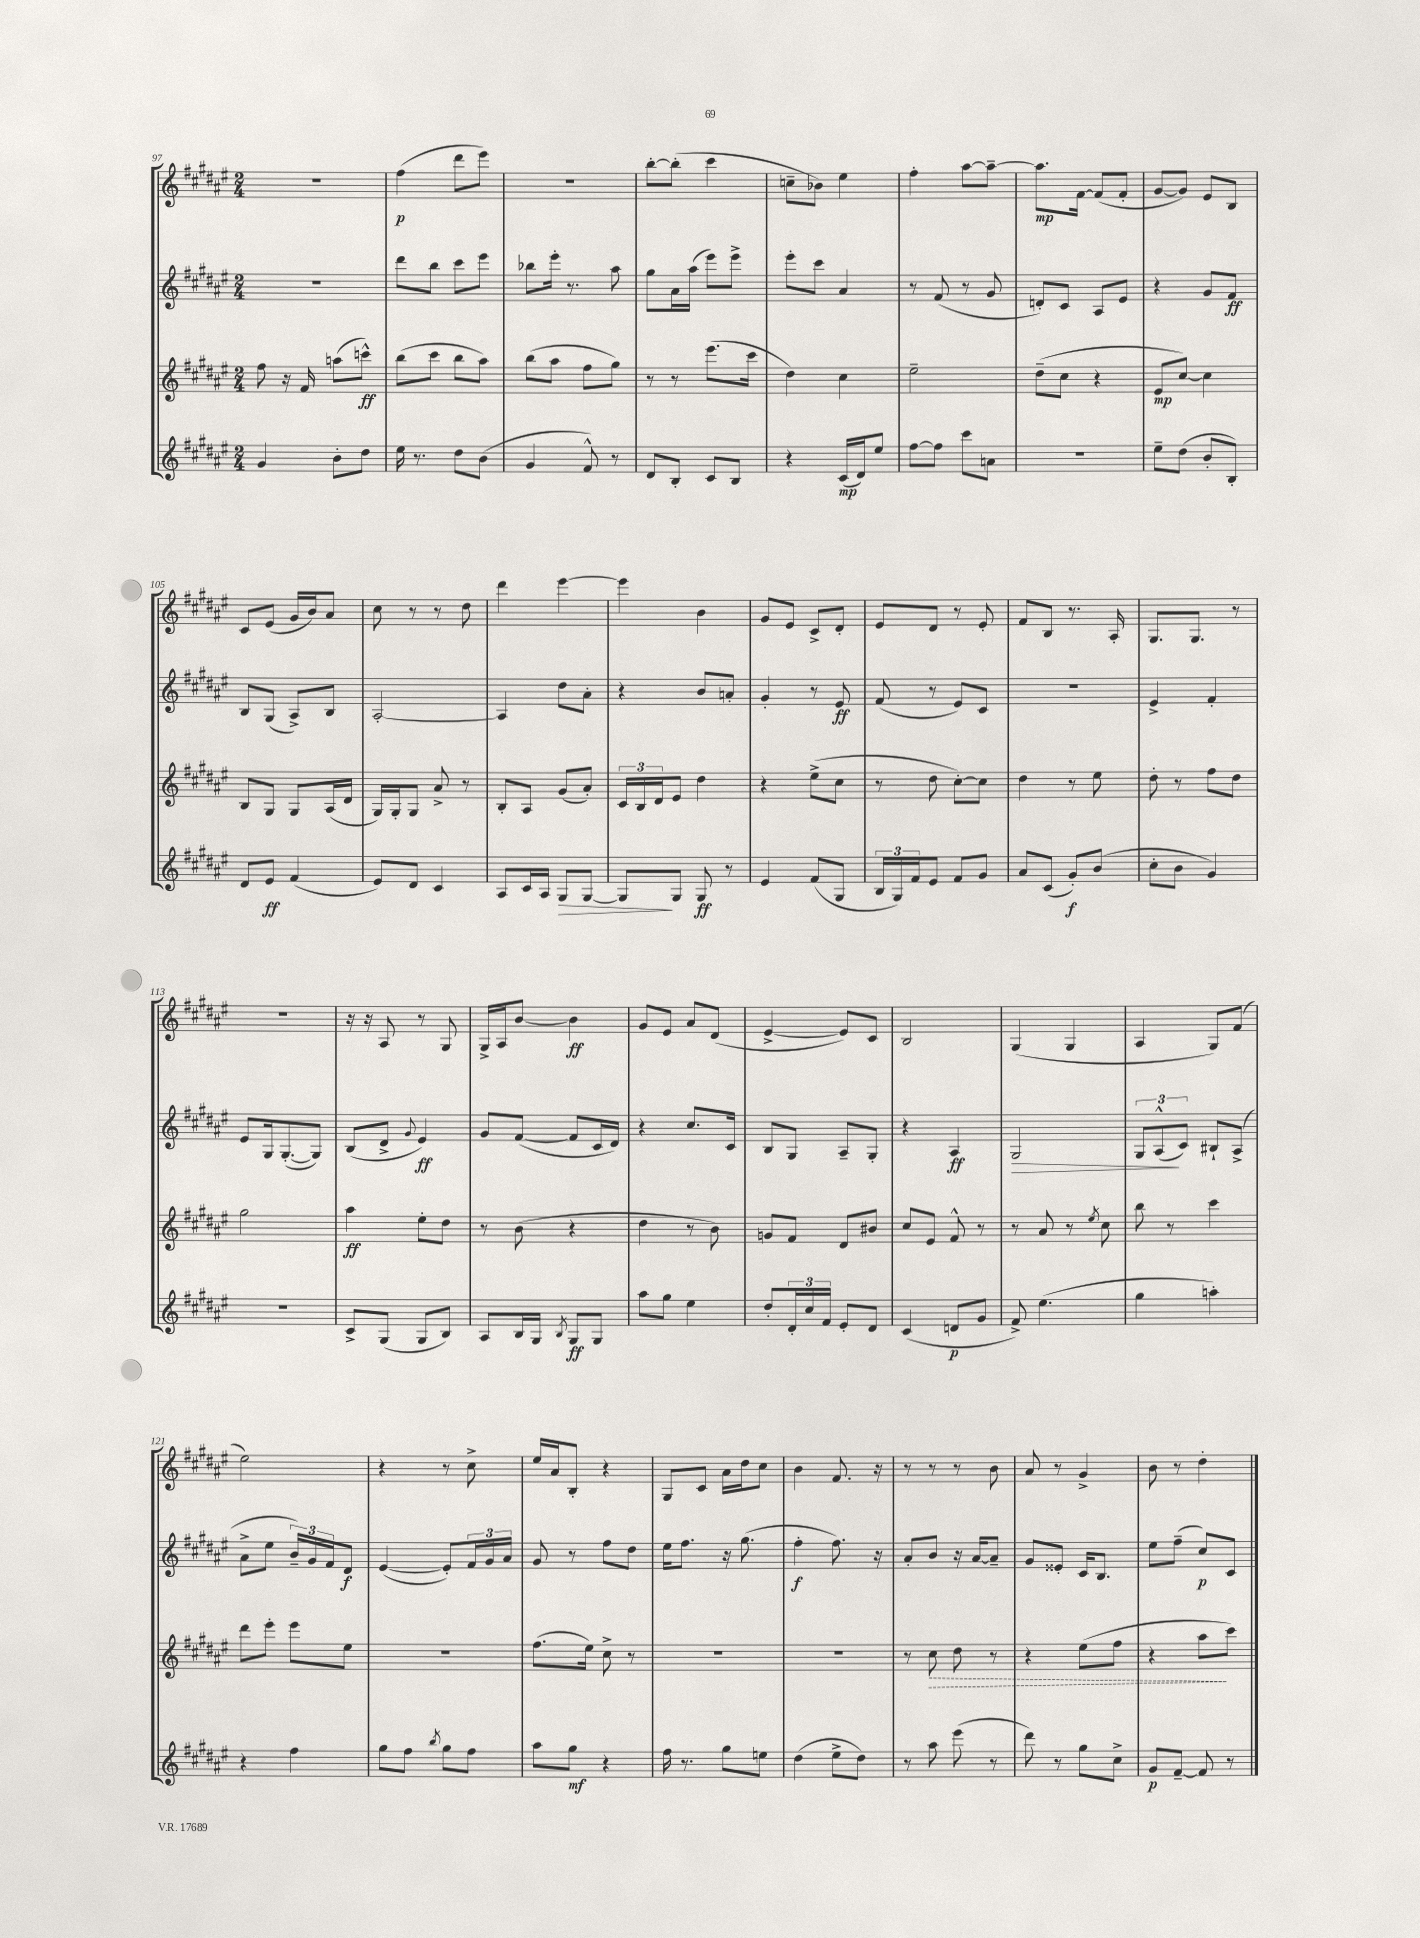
<<
\new StaffGroup <<
\new Staff = "s0" {
    \clef treble \key fis \major \numericTimeSignature \time 2/4
    r2 |
    fis''4\p( dis'''8 eis'''8) |
    r2 |
    b''8~-. b''8-.( cis'''4 |
    c''8-- bes'8) eis''4 |
    fis''4-. ais''8~ ais''8~-- |
    ais''8.\mp fis'16~ fis'8( fis'8-. |
    gis'8~ gis'8) eis'8 b8 |
    cis'8 eis'8( gis'16 b'16) ais'8 |
    cis''8 r8 r8 dis''8 |
    dis'''4 eis'''4~ |
    eis'''4 b'4 |
    gis'8 eis'8 cis'8-> dis'8-. |
    eis'8 dis'8 r8 eis'8-. |
    fis'8 b8 r8. ais16-. |
    gis8. gis8. r8 |
    R2 |
    r16 r16 ais8 r8 gis8 |
    gis16-> ais16 b'8~ b'4\ff |
    gis'8 eis'8 ais'8 dis'8( |
    eis'4~-> eis'8) cis'8 |
    b2 |
    gis4( gis4 |
    ais4 gis8) fis'8( |
    eis''2) |
    r4 r8 cis''8-> |
    eis''16 ais'16 b8-. r4 |
    gis8 cis'8 ais'16 dis''16 cis''8 |
    b'4 fis'8. r16 |
    r8 r8 r8 b'8 |
    ais'8 r8 gis'4-> |
    b'8 r8 dis''4-. \bar "|." |
}
\new Staff = "s1" {
    \clef treble \key fis \major \numericTimeSignature \time 2/4
    R2 |
    dis'''8 b''8 cis'''8 eis'''8 |
    bes''8 eis'''16-. r8. ais''8 |
    gis''8 ais'16 ais''16( eis'''8) eis'''8-> |
    eis'''8-. cis'''8 ais'4 |
    r8 fis'8( r8 gis'8 |
    d'8-.) cis'8 ais8 eis'8 |
    r4 gis'8 fis'8\ff |
    b8 gis8( ais8->) b8 |
    ais2~-. |
    ais4 dis''8 ais'8-. |
    r4 b'8 a'8-. |
    gis'4-. r8 eis'8\ff |
    fis'8( r8 eis'8) cis'8 |
    r2 |
    eis'4-> fis'4-. |
    eis'8 gis16 gis8.~-.( gis8) |
    b8( dis'8-> \appoggiatura { gis'8 } eis'4\ff) |
    gis'8 fis'8~( fis'8 cis'16 dis'16) |
    r4 cis''8. cis'16 |
    b8 gis8 ais8-- gis8-. |
    r4 ais4\ff |
    gis2\> |
    \tuplet 3/2 { gis8 ais8-^\!( cis'8) } bis8-! ais8->( |
    ais'8-> eis''8 \tuplet 3/2 { b'16--) gis'16 fis'16 } dis'8\f |
    eis'4~( eis'8-.) \tuplet 3/2 { fis'16 gis'16 ais'16 } |
    gis'8 r8 fis''8 dis''8 |
    eis''16 fis''8. r16 gis''8.( |
    fis''4-.\f fis''8.) r16 |
    ais'8-. b'8 r16 ais'16~ ais'8-- |
    gis'8 eisis'8-. cis'16 b8. |
    eis''8 fis''8--( cis''8\p) cis'8 \bar "|." |
}
\new Staff = "s2" {
    \clef treble \key fis \major \numericTimeSignature \time 2/4
    fis''8 r16 fis'16 a''8( c'''8-^\ff) |
    b''8( cis'''8 b''8 ais''8) |
    b''8( ais''8 fis''8 gis''8) |
    r8 r8 eis'''8.( cis'''16 |
    dis''4) cis''4 |
    eis''2-- |
    dis''8--( cis''8 r4 |
    eis'8\mp cis''8~) cis''4 |
    b8 gis8 gis8 ais16( dis'16 |
    gis16) gis16-. gis8 ais'8-> r8 |
    b8-. ais8 gis'8( ais'8-.) |
    \tuplet 3/2 { cis'16 b16 dis'16 } eis'8 dis''4 |
    r4 eis''8->( cis''8 |
    r8 dis''8 cis''8~-.) cis''8 |
    dis''4 r8 eis''8 |
    dis''8-. r8 fis''8 dis''8 |
    gis''2 |
    ais''4\ff eis''8-. dis''8 |
    r8 b'8( r4 |
    dis''4 r8 b'8) |
    g'8 fis'8 dis'8 bis'8 |
    cis''8 eis'8 fis'8-^ r8 |
    r8 ais'8 r8 \acciaccatura { eis''8 } cis''8 |
    b''8 r8 cis'''4 |
    dis'''8 eis'''8-. eis'''8 eis''8 |
    R2 |
    fis''8.( eis''16) cis''8-> r8 |
    R2 |
    R2 |
    r8 \once \override Hairpin.style = #'dashed-line cis''8\> dis''8 r8 |
    r4 eis''8( fis''8 |
    r4 ais''8\! cis'''8) \bar "|." |
}
\new Staff = "s3" {
    \clef treble \key fis \major \numericTimeSignature \time 2/4
    gis'4 b'8-. dis''8 |
    eis''16 r8. dis''8 b'8( |
    gis'4 fis'8-^) r8 |
    dis'8 b8-. cis'8 b8 |
    r4 cis'16\mp( dis'16) eis''8 |
    fis''8~ fis''8 cis'''8 a'8 |
    R2 |
    eis''8-- dis''8( b'8-. b8-.) |
    dis'8 eis'8\ff fis'4( |
    eis'8) dis'8 cis'4 |
    ais8 cis'16 ais16 gis8\> gis8~ |
    gis8\! gis8 gis8\ff r8 |
    eis'4 fis'8( gis8 |
    \tuplet 3/2 { b16 gis16) fis'16 } eis'8 fis'8 gis'8 |
    ais'8 cis'8( gis'8-.\f) b'8( |
    cis''8-. b'8 gis'4) |
    R2 |
    cis'8-> gis8( gis8 b8) |
    ais8 b16 gis16 \acciaccatura { b8 } gis8\ff gis8 |
    ais''8 gis''8 eis''4 |
    dis''8-. \tuplet 3/2 { dis'16-. cis''16 fis'16 } eis'8-. dis'8 |
    cis'4( d'8\p gis'8 |
    fis'8->) eis''4.( |
    gis''4 a''4-.) |
    r4 fis''4 |
    gis''8 fis''8 \acciaccatura { b''8 } gis''8 fis''8 |
    ais''8 gis''8\mf r4 |
    fis''16 r8. gis''8 e''8 |
    dis''4( eis''8-> dis''8) |
    r8 ais''8 eis'''8( r8 |
    dis'''8) r8 gis''8 cis''8-> |
    gis'8\p fis'8~-- fis'8 r8 \bar "|." |
}
>>
>>
\layout { \context { \Score currentBarNumber = #97 } }
